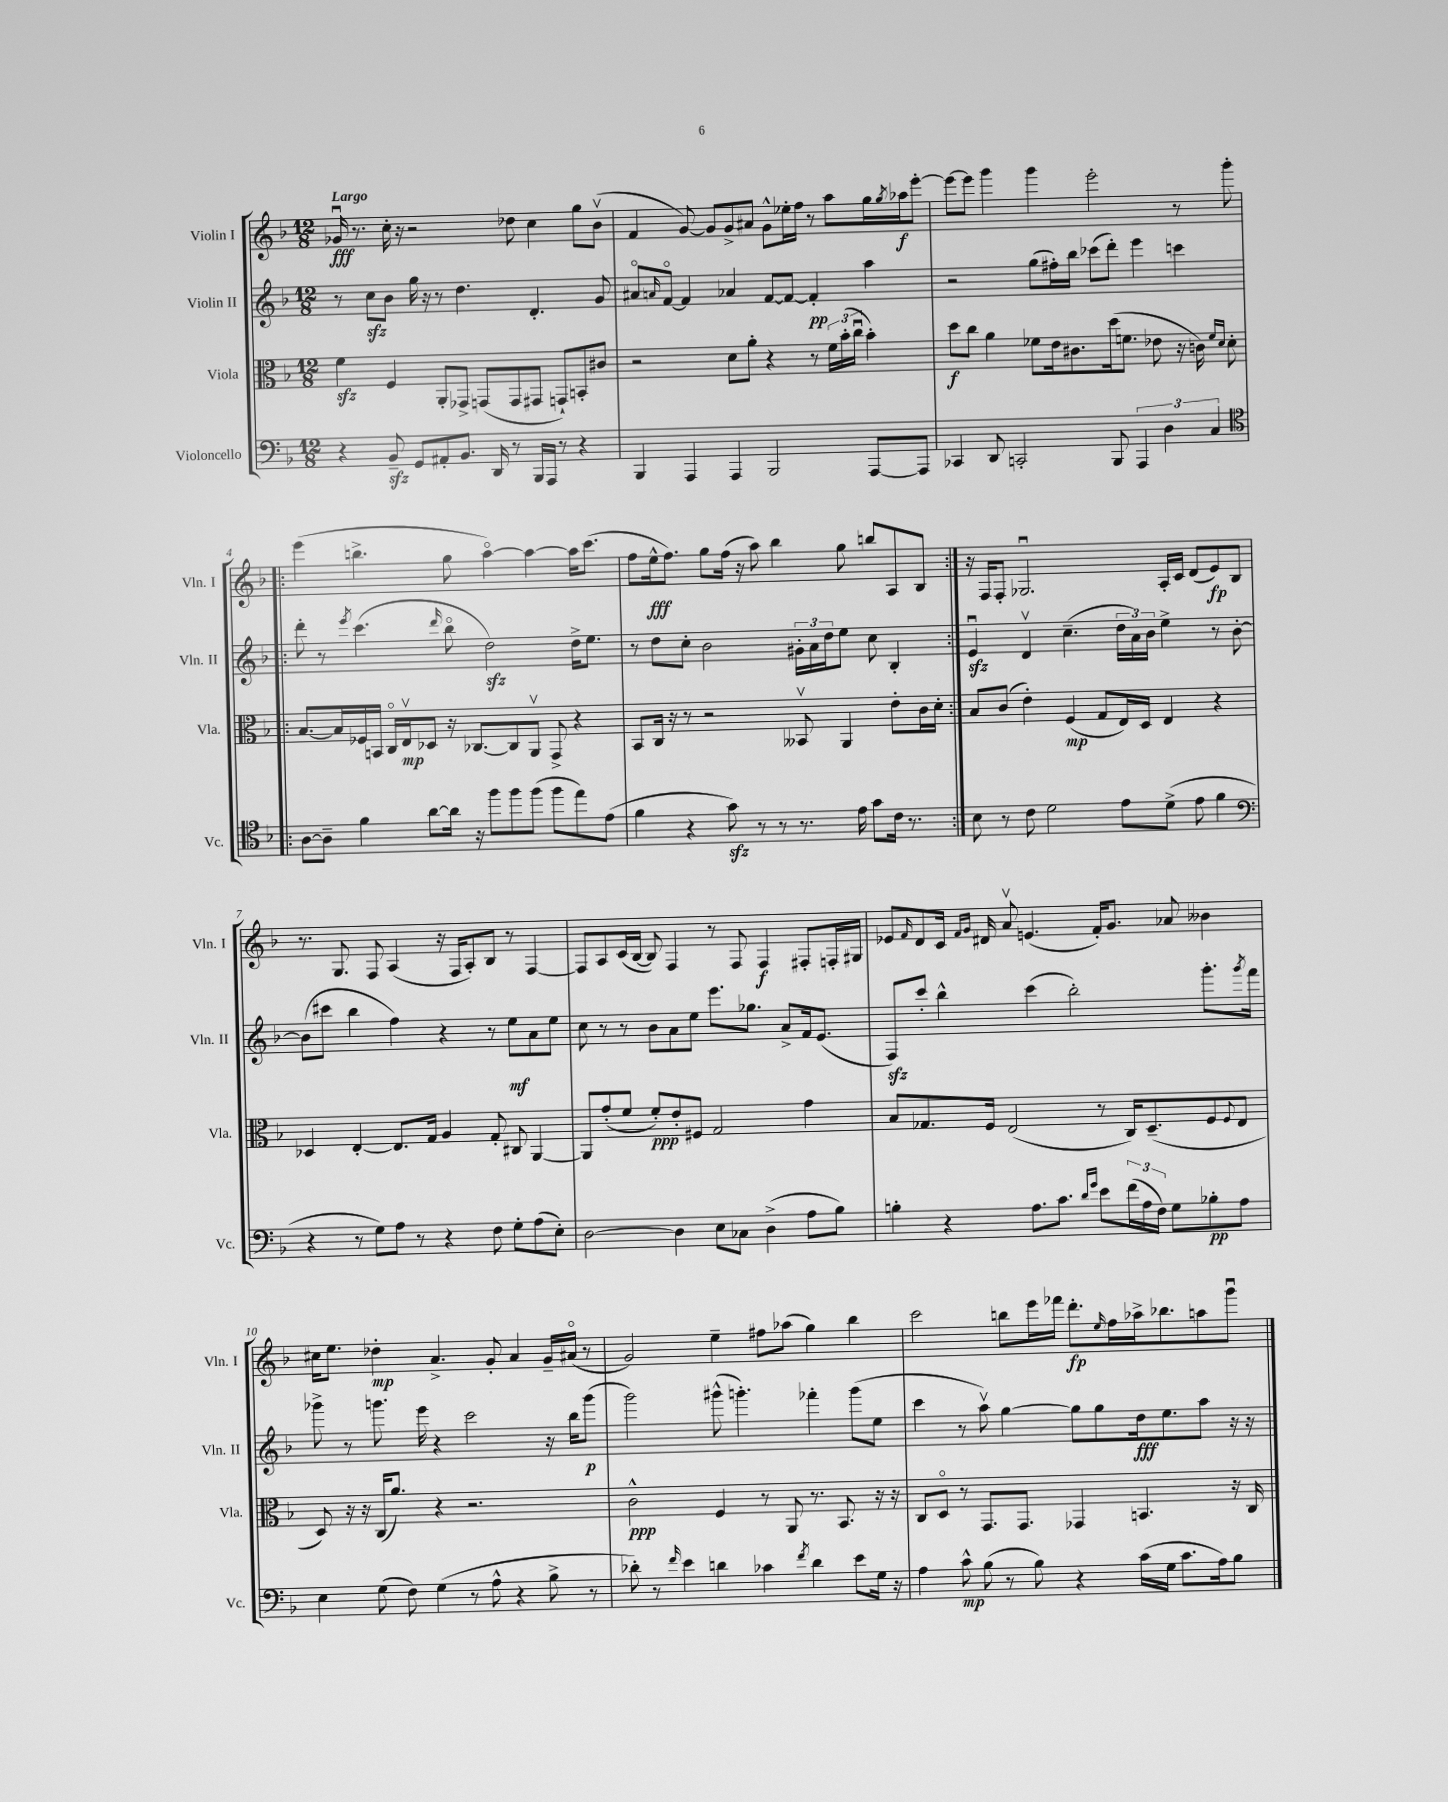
<<
\new StaffGroup <<
\new Staff = "s0" \with { instrumentName = "Violin I" shortInstrumentName = "Vln. I" } {
    \clef treble \key f \major \numericTimeSignature \time 12/8 \tempo "Largo"
    ges'16\downbow\fff r8. c''16-. r16 r2 des''8 c''4 g''8 bes'8\upbow( |
    f'4 g'8~) g'8 g'8-> ais'8 g'8-^ ees''16-. f''16 r8 a''8 g''16 \acciaccatura { g''8 } aes''16\f e'''8~-. |
    e'''8~ e'''8 g'''4 g'''4 e'''2-. r8 g'''8-. |
    \repeat volta 2 { e'''4( b''4.-> g''8 a''4~\flageolet) a''4~ a''16 c'''8.( |
    f''8 e''16-^\fff f''8.) g''8 f''16( r16 a''8) bes''4 g''8 b''8 a8 bes8 | }
    r16 f16 f8-. ges2.\downbow a16-. c'16 d'8( e'8\fp) bes8 |
    r8. g8. f8 a4( r16 f16 a8-.) bes8 r8 f4~ |
    f8 a8 c'16( bes16~ bes8) f4 r8 f8 f4\f fis8-. f16-. gis16 |
    ees'8 \grace { f'16 } d'8 c'16 \grace { f'16 g'16 } dis'16 a'8\upbow e'4.( f'16-.) g'8. aes'8 beses'4 |
    cis''16 e''8. des''4-.\mp a'4.-> g'8-. a'4 g'16-- ais'16\flageolet( r8 |
    g'2) e''4-- fis''8 aes''8( g''4) bes''4 |
    c'''2 b''8 e'''16 fes'''16 d'''8.-.\fp \grace { e''16 } f''16 aes''16-> bes''8. a''8 g'''8\downbow \bar "|." |
}
\new Staff = "s1" \with { instrumentName = "Violin II" shortInstrumentName = "Vln. II" } {
    \clef treble \key f \major \numericTimeSignature \time 12/8
    r8 c''8\sfz bes'8 g''16 r16 r8 d''4. d'4.-. g'8 |
    ais'8\flageolet \grace { a'16 } f'8~\flageolet f'4 aes'4 f'8~ f'8~ f'4-.\pp a''4 |
    r2 g''8( fis''16-.) bes''16 ces'''8( d'''8-.) e'''4 c'''4 |
    \repeat volta 2 { d'''8-. r8 \acciaccatura { e'''8 } c'''4.( \grace { d'''16 } bes''8\flageolet d''2\sfz) d''16-> e''8. |
    r8 d''8 c''8-. bes'2 \tuplet 3/2 { gis'16-. a'16 d''16 } e''8 c''8 bes4-. | }
    e'4\downbow\sfz d'4\upbow c''4.--( \tuplet 3/2 { d''16 a'16) bes'16 } e''4-> r8 bes'8~-. |
    bes'8( cis'''8 bes''4 f''4) r4 r8 e''8\mf a'8 e''8 |
    c''8 r8 r8 bes'8 a'8 e''8 e'''8. ges''8. a'8-> f'16 e'8.( |
    f8\sfz) c'''8-. bes''4-^ c'''4( bes''2-.) g'''8.-. \acciaccatura { g'''8 } f'''16 |
    ges'''8-> r8 g'''8. e'''16 r4 c'''2 r16 bes''16 g'''8\p( |
    g'''2) gis'''8-^( g'''4.-.) fes'''4-. g'''8( e''8 |
    c'''4 r8 a''8\upbow) g''4~ g''8 g''8 d''16\fff e''8. a''8 r16 r16 \bar "|." |
}
\new Staff = "s2" \with { instrumentName = "Viola" shortInstrumentName = "Vla." } {
    \clef alto \key f \major \numericTimeSignature \time 12/8
    f'4\sfz f4 a,8-. ges,8-> g,8( g,8 gis,8 g,8-!) b,8-. cis'8 |
    r2 d'8 a'8-. r4 r8 \tuplet 3/2 { f'16 bes'16-.( c''16\downbow } bes'4-.) |
    d''8\f c''8 a'4 fes'8 e'16 cis'8. d''16( f'8. ees'8 r16 c'16) \grace { f'16 d'16 } d'8-. |
    \repeat volta 2 { bes8.~ bes16 fes16 b,16 c16\flageolet e16\upbow\mp des8 r16 ces8.~ ces8 a,8\upbow g,8-> r4 |
    bes,8 c16 r16 r8 r2 beses,8\upbow a,4 e'8-. c'16 d'16-. | }
    bes8 c'8( e'4-.) f4\mp( g8 e16) d16 e4 r4 |
    des4 e4~-. e8. g16 a4 g8-. cis8 a,4~ |
    a,8 g'8-.( f'8 f'8-.\ppp) e'8-. fis8 g2 g'4 |
    bes8 ges8. f16 e2( r8 c16) d8.--( f8 \appoggiatura { f8 } e8 |
    d8) r16 r16 c16( a'8.) r4 r2. |
    c'2-^\ppp f4 r8 a,8 r8. bes,8. r16 r16 |
    c8 d8\flageolet r8 g,8. g,8. ges,4 b,4. r16 c16 \bar "|." |
}
\new Staff = "s3" \with { instrumentName = "Violoncello" shortInstrumentName = "Vc." } {
    \clef bass \key f \major \numericTimeSignature \time 12/8
    r4 bes,8--\sfz g,8 ais,8-. bes,8. d,16 r8 bes,,16 a,,16 r8 r4 |
    bes,,4 a,,4 a,,4 bes,,2 a,,8~ a,,8 |
    ces,4 d,8 c,2-. bes,,8 \tuplet 3/2 { a,,4 d4 c4 } |
    \repeat volta 2 { \clef tenor a8~ a8-- f'4 a'8~ a'16 r16 f''8 f''8 f''8( f''8 e''8) e'8( |
    f'4 r4 g'8\sfz) r8 r8 r8. e'16 g'8 c'16 r8. | }
    bes8 r8 c'8 d'2 e'8 d'8->( e'8 f'4 |
    \clef bass r4 r8 g8) a8 r8 r4 f8 g8-. a8( e8-.) |
    d2~ d4 e8 ces8 d4->( a8 bes8) |
    b4-. r4 a8. c'8. \grace { d'16 g'16 } e'8 \tuplet 3/2 { f'16( a16 f16) } g8 bes8-.\pp a8 |
    e4 g8( f8) g4( r8 a8-^ r4 bes8-> r8 |
    des'8-.) r8 \grace { f'16 } e'4 d'4 ces'4 \acciaccatura { f'8 } d'4 e'8 g16 r16 |
    a4 c'8-^\mp bes8( r8 bes8) r4 c'16( g16 c'8. a16) bes8 \bar "|." |
}
>>
>>
